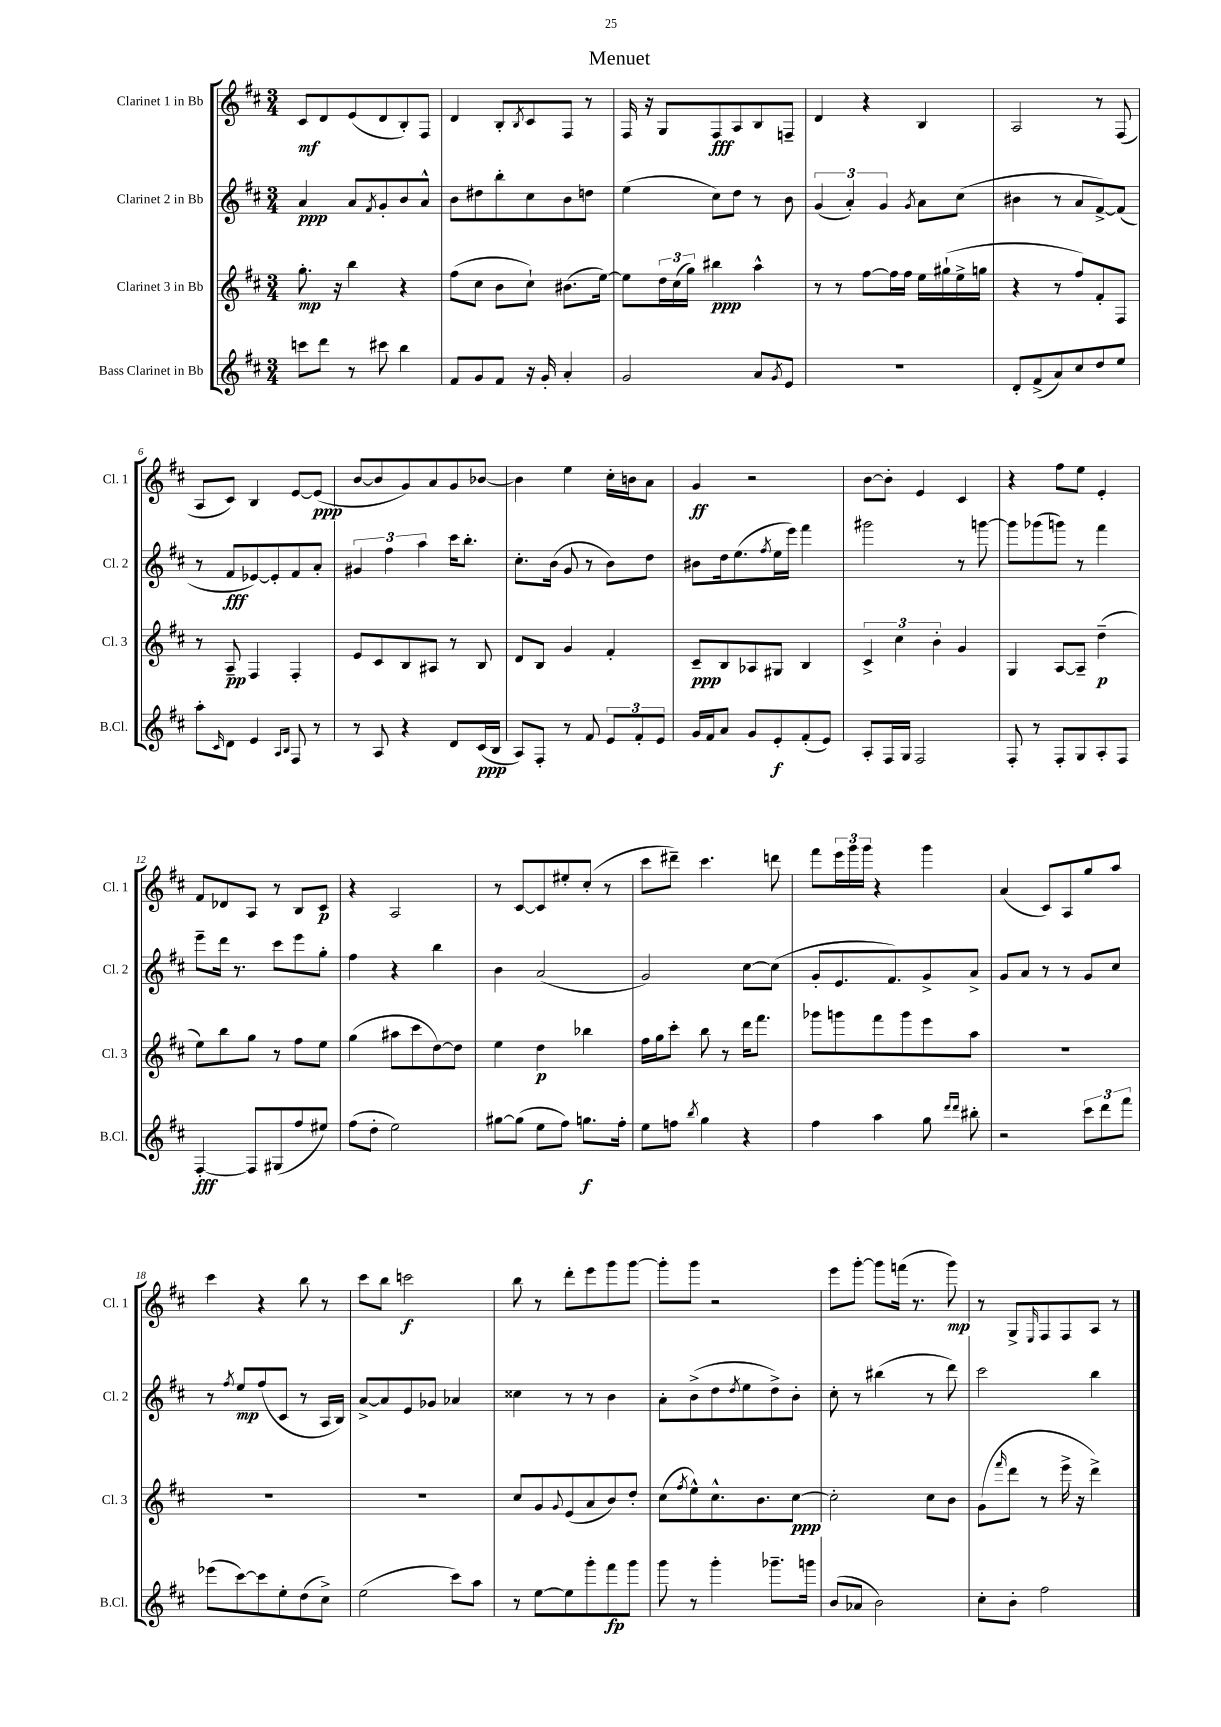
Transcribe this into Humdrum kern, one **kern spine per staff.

**kern	**kern	**kern	**kern
*staff4	*staff3	*staff2	*staff1
*clefG2	*clefG2	*clefG2	*clefG2
*k[f#c#]	*k[f#c#]	*k[f#c#]	*k[f#c#]
*M3/4	*M3/4	*M3/4	*M3/4
8ccc	8.gg'	4a	8c#
8ddd	.	.	8d
.	16r	.	.
8r	4bb	8a	(8e
.	.	8qf#	.
8ccc#	.	8g'	8d
4bb	4r	8b	8B')
.	.	8a^^	8F#
=	=	=	=
8f#	(8ff#	8b	4d
8g	8cc#	8dd#	.
8f#	8b	8bb'	8B'
.	.	.	8qB
16r	8cc#`)	8cc#	8c#
16g'	.	.	.
4a'	(8.b#	8b	8F#
.	.	8dd	8r
.	[16ee)	.	.
=	=	=	=
2g	8ee]	(4ee	16F#
.	.	.	16r
.	24dd	.	8G
.	(24cc#	.	.
.	24gg)	.	.
.	4bb#	8cc#)	8F#
.	.	8dd	8A
8a	4aa^^	8r	8B
8qg	.	.	.
8e	.	8b	8F~
=	=	=	=
2.r	8r	(6g	4d
.	8r	.	.
.	.	6a')	.
.	[8ff#	.	4r
.	.	6g	.
.	16ff#]	.	.
.	16ff#	.	.
.	.	8qg	.
.	16ee	8a	4B
.	(16gg#`	.	.
.	16ee^	(8cc#	.
.	16gg	.	.
=	=	=	=
8d'	4r	4b#	2A
(8f#^	.	.	.
8a)	8r	8r	.
8cc#	8ff#)	8a	.
8dd	8f#'	[8f#^)	8r
8ee	8F#	(8f#]	(8F#
=	=	=	=
8aa'	8r	8r	8A
16qqc#	.	.	.
8d	8A~	8f#	8c#)
4e	4F#	[8e-)	4B
.	.	8e-']	.
16qqA	.	.	.
16qqB	.	.	.
8F#	4F#'	8f#	[8e
8r	.	8a'	(8e]
=	=	=	=
8r	8e	6g#	[8b
8A	8c#	.	8b]
.	.	6ff#	.
4r	8B	.	8g)
.	.	6aa	.
.	8A#	.	8a
8d	8r	16ccc#	8g
.	.	8.bb'	.
(16c#	8B	.	[8b-
16B	.	.	.
=	=	=	=
8A)	8d	8.cc#'	4b-]
8F#'	8B	.	.
.	.	(16b	.
8r	4g	8g	4ee
8f#	.	8r	.
12e	4f#'	8b)	16cc#'
.	.	.	16b
12f#'	.	.	.
.	.	8dd	8a
12e	.	.	.
=	=	=	=
16g	8c#~	8b#	4g
16f#	.	.	.
8a	8B	16dd	.
.	.	(8.ee	.
8g	8A-	.	2r
.	.	8qff#	.
8e'	8G#	16ee	.
.	.	16eee)	.
(8f#'	4B	4fff#	.
8e)	.	.	.
=	=	=	=
8A'	6c#^	2ggg#	[8b
16F#	.	.	8b']
.	6cc#	.	.
16G	.	.	.
2F#	.	.	4e
.	6b'	.	.
.	4g	8r	4c#
.	.	[8ggg	.
=	=	=	=
8F#'	4G	8ggg]	4r
8r	.	(8ggg-	.
8F#'	[8A	8ggg)	8ff#
8G	8A~]	8r	8ee
8A'	(4dd~	4fff#	4e'
8F#	.	.	.
=	=	=	=
[4F#'	8ee)	8eee~	8f#
.	8bb	16ddd	8d-
.	.	8.r	.
8F#]	8gg	.	8A
(8G#	8r	8ccc#	8r
8ff#	8ff#	8eee	8B
8ee#)	8ee	8gg'	8c#
=	=	=	=
(8ff#	(4gg	4ff#	4r
8dd'	.	.	.
2ee)	8aa#	4r	2A
.	8ccc#	.	.
.	[8dd)	4bb	.
.	8dd]	.	.
=	=	=	=
[8gg#	4ee	4b	8r
(8gg#]	.	.	[8c#
8ee	4dd	(2a	8c#]
8ff#)	.	.	8ee#'
8.gg	4bb-	.	(8cc#'
.	.	.	8r
16ff#'	.	.	.
=	=	=	=
8ee	16ff#	2g)	8ccc#
.	16gg	.	.
8ff	8ccc#'	.	8ddd#~)
8qbb	.	.	.
4gg	8bb	.	4.ccc#
.	8r	.	.
4r	16ddd	[8cc#	.
.	8.fff#	.	.
.	.	(8cc#]	8ddd
=	=	=	=
4ff#	8ggg-	8g'	8fff#
.	8ggg	8.e	24eee
.	.	.	24ggg
.	.	.	24ggg
4aa	8fff#	.	4r
.	.	8.f#)	.
.	8ggg	.	.
8gg	8eee	8g^	4ggg
16qqddd	.	.	.
16qqddd	.	.	.
8bb#'	8aa	8a^	.
=	=	=	=
2r	2.r	8g	(4a
.	.	8a	.
.	.	8r	8c#)
.	.	8r	8A
12ccc#	.	8g	8gg
12ddd	.	.	.
.	.	8cc#	8aa
12fff#	.	.	.
=	=	=	=
(8eee-	2.r	8r	4ccc#
.	.	8qff#	.
[8ccc#)	.	8ee	.
8ccc#]	.	(8ff#	4r
8ee'	.	8c#	.
(8dd	.	8r	8bb
8cc#^)	.	16A	8r
.	.	16B)	.
=	=	=	=
(2ee	2.r	[8a^	8ccc#
.	.	8a]	8bb
.	.	8e	2ccc
.	.	8g-	.
8ccc#)	.	4a-	.
8aa	.	.	.
=	=	=	=
8r	8cc#	4cc##	8bb
[8ee	8g	.	8r
.	8qqg	.	.
8ee]	(8e	8r	8ddd'
8ggg'	8a	8r	8eee
8fff#	8b)	4b	8ggg
8ggg	8dd'	.	[8ggg
=	=	=	=
8ggg	(8cc#	8a'	8ggg']
.	8qff#	.	.
8r	8ee^^)	(8b^	8ggg
4ggg'	8.cc#^^	8dd	2r
.	.	8qdd	.
.	.	8ee	.
.	8.b	.	.
8.ggg-~	.	8dd^)	.
.	[8cc#	8b'	.
16ggg	.	.	.
=	=	=	=
(8b	2cc#']	8cc#'	8eee
8a-	.	8r	[8ggg'
2b)	.	(4bb#	8ggg]
.	.	.	(16fff
.	.	.	8.r
.	8cc#	8r	.
.	8b	8ddd)	8ggg)
=	=	=	=
8cc#'	(8g	2ccc#	8r
.	16qqfff#	.	.
8b'	8ddd	.	8G^
.	.	.	16qqE
2ff#	8r	.	8F#
.	16eee^	.	8F#
.	16r	.	.
.	4ddd^)	4bb	8A
.	.	.	8r
==	==	==	==
*-	*-	*-	*-
